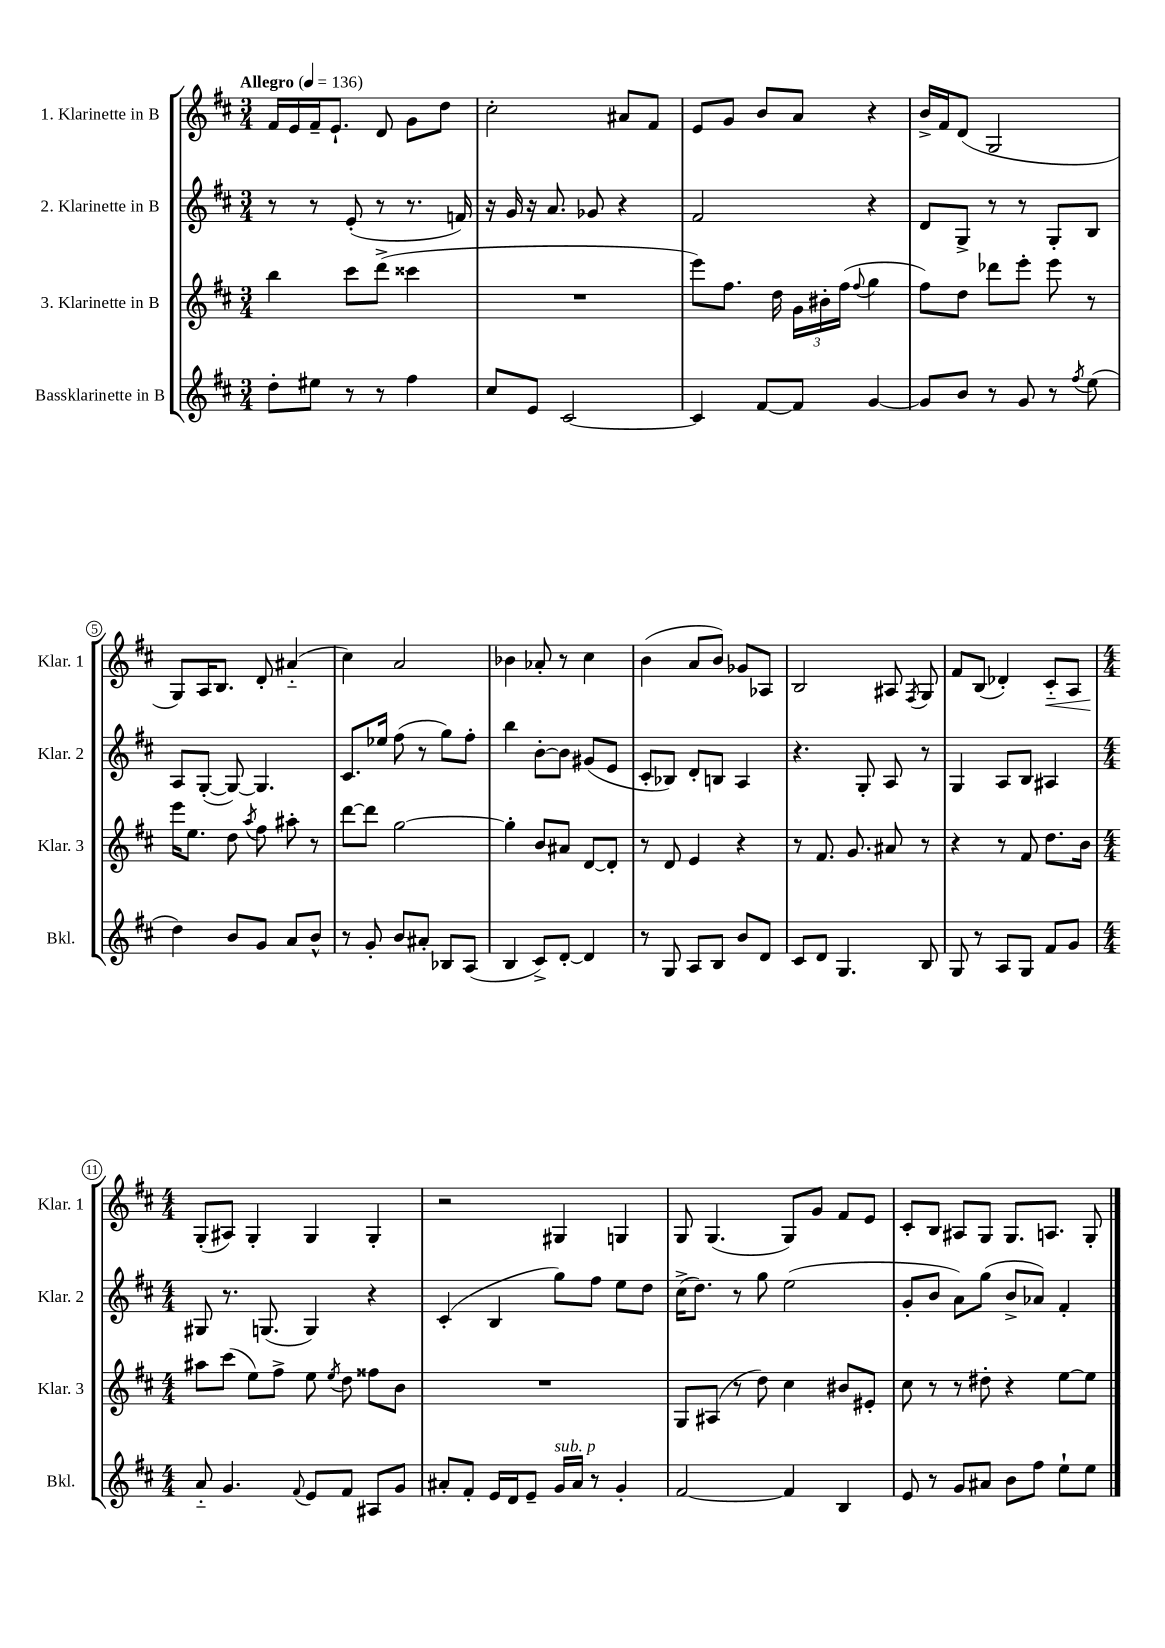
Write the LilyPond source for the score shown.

<<
\new StaffGroup <<
\new Staff = "s0" \with { instrumentName = "1. Klarinette in B" shortInstrumentName = "Klar. 1" } {
    \clef treble \key d \major \numericTimeSignature \time 3/4 \tempo "Allegro" 4 = 136
    \autoBeamOff fis'16[ e'16 fis'16-- e'8.]-! d'8 g'8[ d''8] |
    cis''2-. ais'8[ fis'8] |
    e'8[ g'8] b'8[ a'8] r4 |
    b'16[-> fis'16 d'8]( g2 |
    g8[) a16 b8.] d'8-. ais'4-_( |
    cis''4) a'2 |
    bes'4 aes'8-. r8 cis''4 |
    b'4( a'8[ b'8]) ges'8[ aes8] |
    b2 ais8 \acciaccatura { fis8 } g8 |
    fis'8[ b8]( des'4-.) cis'8[-_\< a8] |
    \numericTimeSignature \time 4/4 g8[-.\!( ais8]) g4-. g4 g4-. |
    r2 gis4 g4 |
    g8 g4.( g8[) g'8] fis'8[ e'8] |
    cis'8[-. b8] ais8[ g8] g8.[ a8.] g8-. \bar "|." |
}
\new Staff = "s1" \with { instrumentName = "2. Klarinette in B" shortInstrumentName = "Klar. 2" } {
    \clef treble \key d \major \numericTimeSignature \time 3/4
    \autoBeamOff r8 r8 e'8-.( r8 r8. f'16) |
    r16 g'16 r16 a'8. ges'8 r4 |
    fis'2 r4 |
    d'8[ g8]-> r8 r8 g8[-. b8] |
    a8[ g8]~-.( g8~) g4. |
    cis'8.[ ees''16] fis''8( r8 g''8[) fis''8]-. |
    b''4 b'8[~-. b'8] gis'8[( e'8] |
    cis'8[-. bes8]) d'8[-. b8] a4 |
    r4. g8-. a8 r8 |
    g4 a8[ b8] ais4 |
    \numericTimeSignature \time 4/4 gis8 r8. g8.( g4) r4 |
    cis'4-.( b4 g''8[) fis''8] e''8[ d''8] |
    cis''16[->( d''8.]) r8 g''8 e''2( |
    g'8[-. b'8] a'8[) g''8]( b'8[-> aes'8]) fis'4-. \bar "|." |
}
\new Staff = "s2" \with { instrumentName = "3. Klarinette in B" shortInstrumentName = "Klar. 3" } {
    \clef treble \key d \major \numericTimeSignature \time 3/4
    \autoBeamOff b''4 cis'''8[ d'''8]->( cisis'''4 |
    R2. |
    e'''8[) fis''8.] d''16 \tuplet 3/2 { g'16[ bis'16-. fis''16]( } \appoggiatura { fis''8 } g''4 |
    fis''8[) d''8] des'''8[ e'''8]-. e'''8 r8 |
    e'''16[ e''8.] d''8 \acciaccatura { a''8 } fis''8 ais''8-. r8 |
    d'''8[~ d'''8] g''2~ |
    g''4-. b'8[ ais'8] d'8[~ d'8]-. |
    r8 d'8 e'4 r4 |
    r8 fis'8. g'8. ais'8 r8 |
    r4 r8 fis'8 d''8.[ b'16] |
    \numericTimeSignature \time 4/4 ais''8[ cis'''8]( e''8[) fis''8]-> e''8 \acciaccatura { e''8 } d''8 fisis''8[ b'8] |
    R1 |
    g8[ ais8]( r8 d''8) cis''4 bis'8[ eis'8]-. |
    cis''8 r8 r8 dis''8-. r4 e''8[~ e''8] \bar "|." |
}
\new Staff = "s3" \with { instrumentName = "Bassklarinette in B" shortInstrumentName = "Bkl." } {
    \clef treble \key d \major \numericTimeSignature \time 3/4
    \autoBeamOff d''8[-. eis''8] r8 r8 fis''4 |
    cis''8[ e'8] cis'2~ |
    cis'4 fis'8[~ fis'8] g'4~ |
    g'8[ b'8] r8 g'8 r8 \acciaccatura { fis''8 } e''8( |
    d''4) b'8[ g'8] a'8[ b'8]-^ |
    r8 g'8-. b'8[ ais'8]-. bes8[ a8]( |
    b4 cis'8[->) d'8]~-. d'4 |
    r8 g8 a8[ b8] b'8[ d'8] |
    cis'8[ d'8] g4. b8 |
    g8 r8 a8[ g8] fis'8[ g'8] |
    \numericTimeSignature \time 4/4 a'8-_ g'4. \appoggiatura { fis'8 } e'8[ fis'8] ais8[ g'8] |
    ais'8[-. fis'8]-. e'16[ d'16 e'8]-- g'16[^\markup { \italic "sub. p" } ais'16] r8 g'4-. |
    fis'2~ fis'4 b4 |
    e'8 r8 g'8[ ais'8] b'8[ fis''8] e''8[-! e''8] \bar "|." |
}
>>
>>
\layout { \context { \Score \override BarNumber.stencil = #(make-stencil-circler 0.1 0.3 ly:text-interface::print) } }
